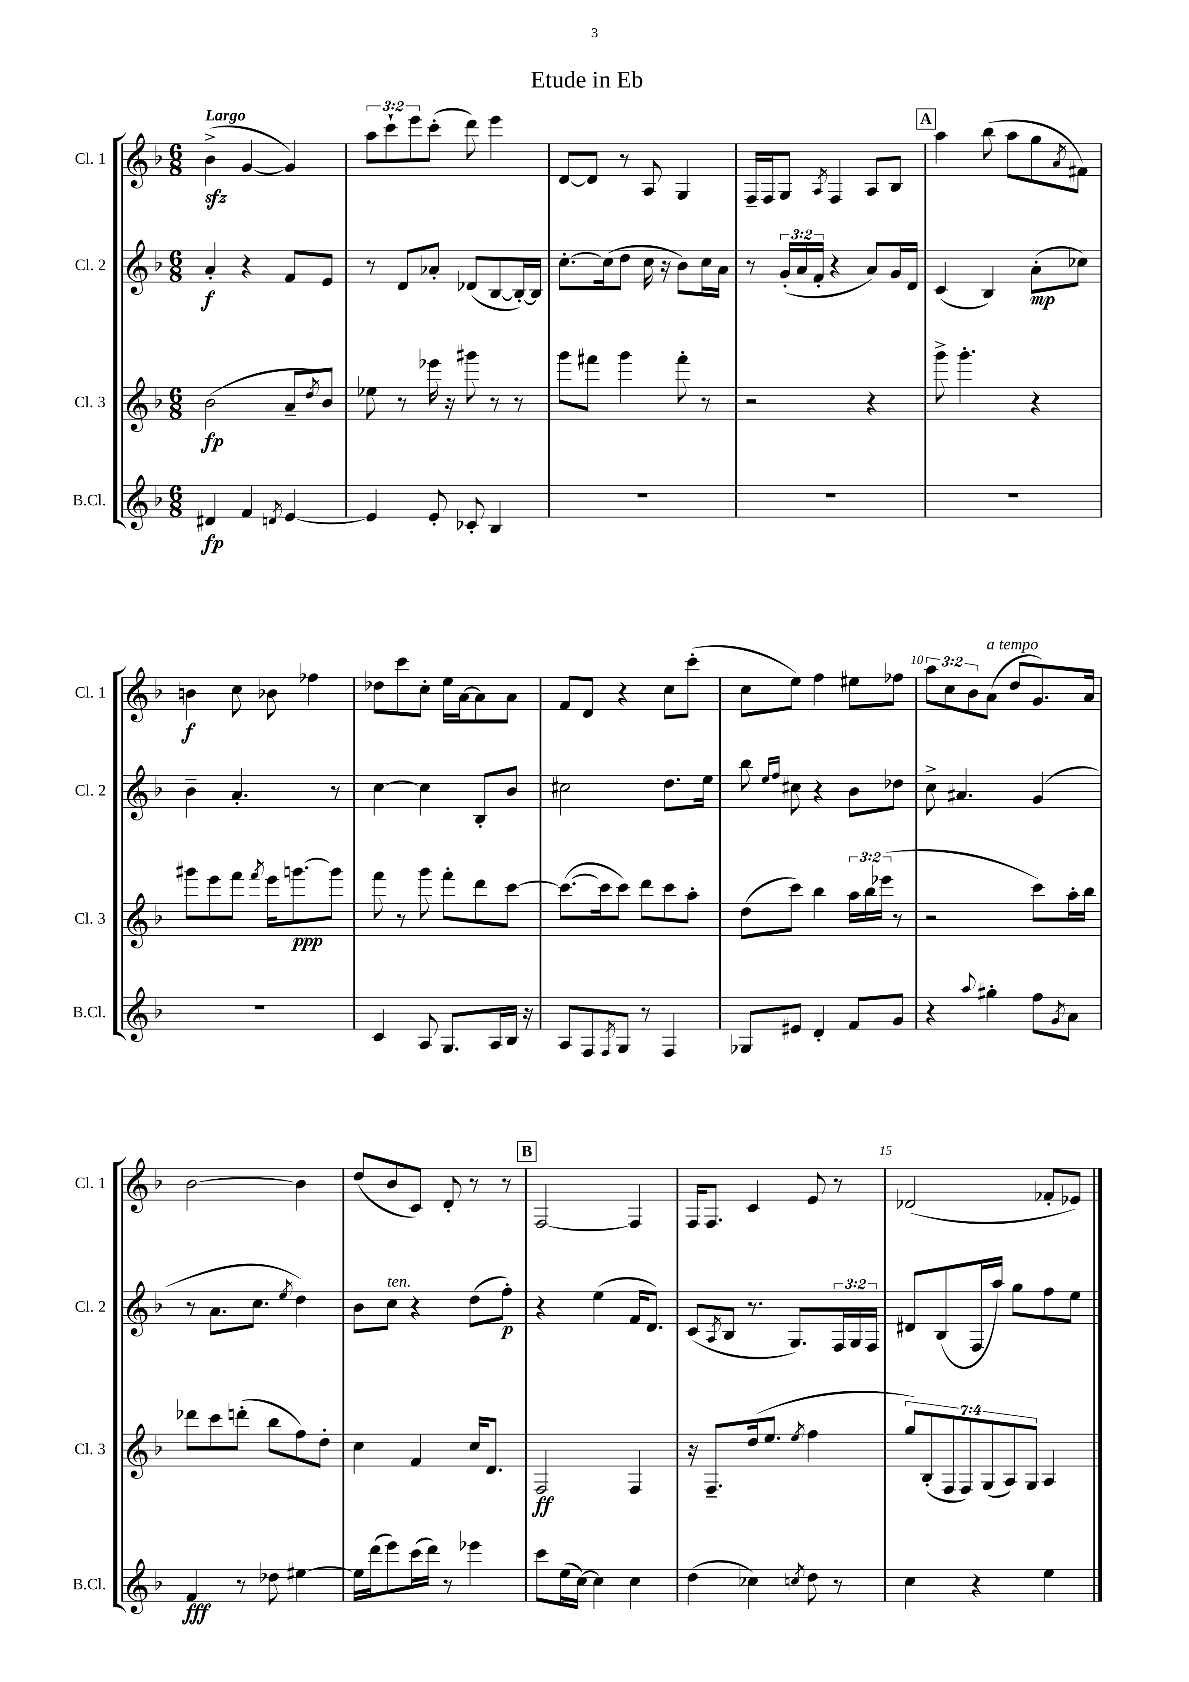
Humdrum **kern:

**kern	**dynam	**kern	**dynam	**kern	**dynam	**kern	**dynam
*part4	*part4	*part3	*part3	*part2	*part2	*part1	*part1
*staff4	*staff4	*staff3	*staff3	*staff2	*staff2	*staff1	*staff1
*I"B.Cl.	*	*I"Cl. 3	*	*I"Cl. 2	*	*I"Cl. 1	*
*I'B.Cl.	*	*I'Cl. 3	*	*I'Cl. 2	*	*I'Cl. 1	*
*clefG2	*	*clefG2	*	*clefG2	*	*clefG2	*
*k[b-]	*	*k[b-]	*	*k[b-]	*	*k[b-]	*
*M6/8	*	*M6/8	*	*M6/8	*	*M6/8	*
=1	=1	=1	=1	=1	=1	=1	=1
!	!	!	!	!	!	!LO:TX:a:B:t=Largo	!
4d#X/	fp	(2b-\	fp	4a'/	f	(4b-zz^\	.
4f/	.	.	.	4r	.	[4g/	.
8qdn/	.	.	.	.	.	.	.
[4e/	.	8a~/L	.	8f/L	.	4g/])	.
.	.	8qdd/	.	.	.	.	.
.	.	8b-/J)	.	8e/J	.	.	.
=2	=2	=2	=2	=2	=2	=2	=2
4e/]	.	8ee-X\	.	8r	.	12aa\L	.
.	.	.	.	.	.	12ccc`\	.
.	.	8r	.	8d/L	.	.	.
.	.	.	.	.	.	12eee\	.
8e'/	.	16eee-X\	.	8a-X'/J	.	(8ccc'\J	.
.	.	16r	.	.	.	.	.
8c-X'/	.	8ggg#X\	.	(8d-X/L	.	8ddd\)	.
4B-/	.	8r	.	[8B-/	.	4eee\	.
.	.	8r	.	16B-'/L_)	.	.	.
.	.	.	.	16B-/JJ]	.	.	.
=3	=3	=3	=3	=3	=3	=3	=3
2.r	.	8ggg\L	.	[8.cc'\L	.	[8d/L	.
.	.	8fff#X\J	.	.	.	8d/J]	.
.	.	.	.	(16cc\k]	.	.	.
.	.	4ggg\	.	8dd\J	.	8r	.
.	.	.	.	16cc\	.	8A/	.
.	.	.	.	16r	.	.	.
.	.	8fff#'\	.	8b-\L)	.	4G/	.
.	.	8r	.	16cc\L	.	.	.
.	.	.	.	16a\JJ	.	.	.
=4	=4	=4	=4	=4	=4	=4	=4
2.r	.	2r	.	8r	.	16F~/LL	.
.	.	.	.	.	.	16F/J	.
.	.	.	.	(24g'/LL	.	8G/J	.
.	.	.	.	24a/	.	.	.
.	.	.	.	24f'/JJ	.	.	.
.	.	.	.	.	.	8qA/	.
.	.	.	.	4r	.	4F/	.
.	.	4r	.	8a/L)	.	8A/L	.
.	.	.	.	16g/L	.	8B-/J	.
.	.	.	.	16d/JJ	.	.	.
!!LO:REH:place=s1:t=A
=5	=5	=5	=5	=5	=5	=5	=5
2.r	.	8ggg^\	.	(4c/	.	4aa\	.
.	.	4.ggg'\	.	.	.	.	.
.	.	.	.	4B-/)	.	(8bb-\	.
.	.	.	.	.	.	8aa\L	.
.	.	4r	.	(8a'\L	mp	8gg\	.
.	.	.	.	.	.	8qa/	.
.	.	.	.	8cc-X\J)	.	8f#X\J)	.
!!LO:LB:g=z
=6	=6	=6	=6	=6	=6	=6	=6
2.r	.	8ggg#X\L	.	4b-~\	.	4bn\	f
.	.	8eee\	.	.	.	.	.
.	.	8fff\J	.	4.a'/	.	8cc\	.
.	.	8qfff/	.	.	.	.	.
.	.	16eee\KL	.	.	.	8b-X\	.
.	.	[8.gggn\	ppp	.	.	.	.
.	.	.	.	.	.	4ff-X\	.
.	.	8ggg\J]	.	8r	.	.	.
=7	=7	=7	=7	=7	=7	=7	=7
4c/	.	8fff\	.	[4cc\	.	8dd-X\L	.
.	.	8r	.	.	.	8ccc\	.
8A/	.	8ggg\	.	4cc\]	.	8cc'\J	.
8.G/L	.	8fff'\L	.	.	.	16ee\LL	.
.	.	.	.	.	.	[16a\J	.
.	.	8ddd\	.	8B-'/L	.	8a\]	.
16A/L	.	.	.	.	.	.	.
16B-/JJ	.	[8ccc\J	.	8b-/J	.	8a\J	.
16r	.	.	.	.	.	.	.
=8	=8	=8	=8	=8	=8	=8	=8
8A/L	.	(8.ccc\L_	.	2cc#X\	.	8f/L	.
8F/	.	.	.	.	.	8d/J	.
.	.	16ccc\k]	.	.	.	.	.
8qF/	.	.	.	.	.	.	.
8G/J	.	8ccc\J)	.	.	.	4r	.
8r	.	8ddd\L	.	.	.	.	.
4F/	.	8ccc\	.	8.dd\L	.	8cc\L	.
.	.	8aa'\J	.	.	.	(8ccc'\J	.
.	.	.	.	16ee\Jk	.	.	.
=9	=9	=9	=9	=9	=9	=9	=9
8G-X/L	.	(8dd\L	.	8bb-\	.	8cc\L	.
.	.	.	.	16qqee/LL	.	.	.
.	.	.	.	16qqff/JJ	.	.	.
8e#X/J	.	8ccc\J)	.	8cc#X\	.	8ee\J)	.
4d'/	.	4bb-\	.	4r	.	4ff\	.
8f/L	.	24aa\LL	.	8b-\L	.	8ee#X\L	.
.	.	24bb-\	.	.	.	.	.
.	.	(24eee-X\JJ	.	.	.	.	.
8g/J	.	8r	.	8dd-X\J	.	8ff-X\J	.
=10	=10	=10	=10	=10	=10	=10	=10
4r	.	2r	.	8cc^\	.	12aa\L	.
.	.	.	.	.	.	12cc\	.
.	.	.	.	4.a#X/	.	.	.
.	.	.	.	.	.	12b-\	.
8qqaa/	.	.	.	.	.	.	.
!	!	!	!	!	!	!LO:TX:a:i:t=a tempo	!
4gg#X'\	.	.	.	.	.	(8a\J	.
.	.	.	.	.	.	8dd/L	.
8ff\L	.	8ccc\L)	.	(4g/	.	8.g/)	.
8qg/	.	.	.	.	.	.	.
8a\J	.	16aa'\L	.	.	.	.	.
.	.	16bb-\JJ	.	.	.	16a/Jk	.
!!LO:LB:g=z
=11	=11	=11	=11	=11	=11	=11	=11
4f/	fff	8ddd-X\L	.	8r	.	[2b-\	.
.	.	8ccc\	.	8.a\L	.	.	.
8r	.	(8dddn'\J	.	.	.	.	.
.	.	.	.	8.cc\J	.	.	.
8dd-X\	.	8bb-\L	.	.	.	.	.
.	.	.	.	8qee/	.	.	.
[4ee#X\	.	8ff\)	.	4dd\)	.	4b-\]	.
.	.	8dd'\J	.	.	.	.	.
=12	=12	=12	=12	=12	=12	=12	=12
16ee#\LL]	.	4cc\	.	8b-\L	.	(8dd/L	.
(16ddd\J	.	.	.	.	.	.	.
!	!	!	!	!LO:TX:a:i:t=ten.	!	!	!
8eee\)	.	.	.	8cc\J	.	8b-/	.
(16ccc\L	.	4f/	.	4r	.	8c/J)	.
16ddd\JJ)	.	.	.	.	.	.	.
8r	.	.	.	.	.	8d'/	.
4eee-X\	.	16cc/KL	.	(8dd\L	.	8r	.
.	.	8.d/J	.	.	.	.	.
.	.	.	.	8ff'\J)	p	8r	.
!!LO:REH:place=s1:t=B
=13	=13	=13	=13	=13	=13	=13	=13
8ccc\L	.	2F/	ff	4r	.	[2F/	.
(16ee\L	.	.	.	.	.	.	.
[16cc\JJ)	.	.	.	.	.	.	.
4cc\]	.	.	.	(4ee\	.	.	.
4cc\	.	4F/	.	16f/KL	.	4F/]	.
.	.	.	.	8.d/J)	.	.	.
=14	=14	=14	=14	=14	=14	=14	=14
(4dd\	.	16r	.	(8c/L	.	16F/KL	.
.	.	8.F~/L	.	.	.	8.F/J	.
.	.	.	.	8qA/	.	.	.
.	.	.	.	8B-/J	.	.	.
4cc-X\)	.	(16dd/k	.	8.r	.	4c/	.
.	.	8.ee/J	.	.	.	.	.
.	.	.	.	8.G/L)	.	.	.
8qccn/	.	8qee/	.	.	.	.	.
8dd\	.	4ff\	.	.	.	8e/	.
8r	.	.	.	24F/L	.	8r	.
.	.	.	.	24G/	.	.	.
.	.	.	.	24F/JJ	.	.	.
=15	=15	=15	=15	=15	=15	=15	=15
4cc\	.	14gg/L)	.	8d#X/L	.	(2d-X/	.
.	.	(14B-'/	.	.	.	.	.
.	.	.	.	(8B-/	.	.	.
.	.	14F/	.	.	.	.	.
.	.	14F/)	.	.	.	.	.
4r	.	.	.	16F/L	.	.	.
.	.	(14G/	.	.	.	.	.
.	.	.	.	16aa/JJ)	.	.	.
.	.	14A/)	.	.	.	.	.
.	.	.	.	8gg\L	.	.	.
.	.	14G/J	.	.	.	.	.
4ee\	.	4A/	.	8ff\	.	8f-X'/L	.
.	.	.	.	8ee\J	.	8e-X/J)	.
==	==	==	==	==	==	==	==
*-	*-	*-	*-	*-	*-	*-	*-
